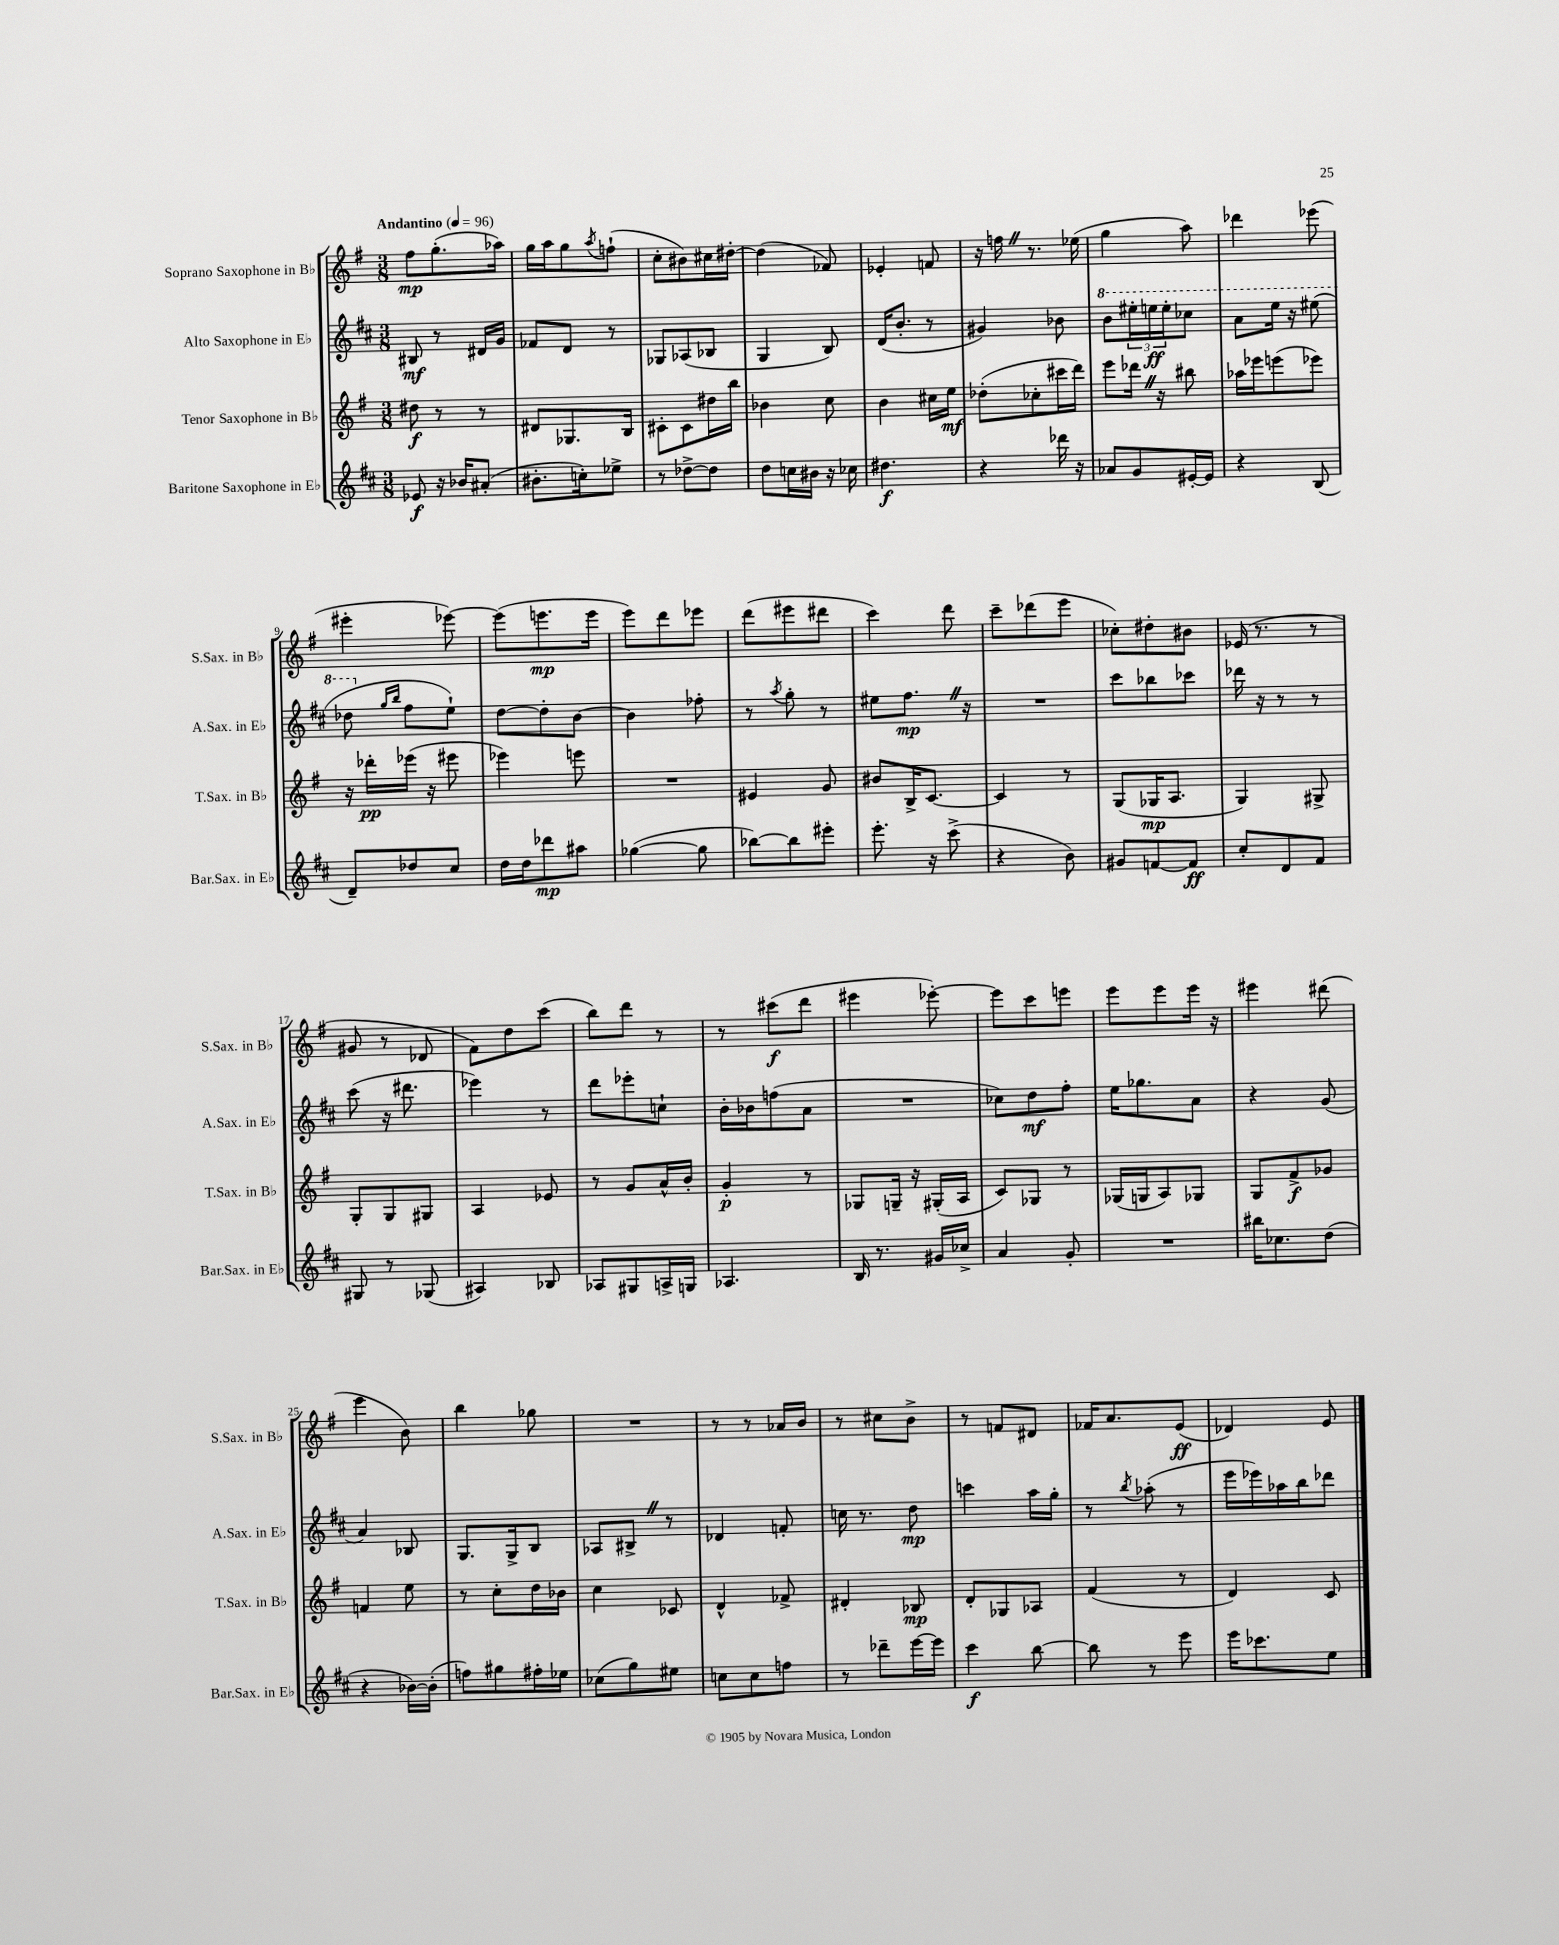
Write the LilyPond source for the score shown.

<<
\new StaffGroup <<
\new Staff = "s0" \with { instrumentName = "Soprano Saxophone in Bb" shortInstrumentName = "S.Sax. in Bb" } {
    \clef treble \key g \major \numericTimeSignature \time 3/8 \tempo "Andantino" 4 = 96
    fis''8\mp g''8.-.( aes''16) |
    g''16 a''16 g''8 \acciaccatura { a''8 } f''8-!( |
    c''8-. bis'8) cis''16 dis''16~-. |
    dis''4( fes'8) |
    ees'4-. f'8 |
    r16 f''16 \once \override BreathingSign.text = \markup { \musicglyph "scripts.caesura.straight" } \breathe r8. ees''16( |
    g''4 a''8) |
    des'''4 ees'''8( |
    eis'''4-. ees'''8~) |
    ees'''8( e'''8.\mp e'''16 |
    e'''8) d'''8 ees'''8 |
    d'''8( eis'''8 dis'''8 |
    c'''4) d'''8 |
    c'''8-- des'''8( e'''8 |
    ces''8-.) dis''8-. bis'8 |
    ees'16( r8. r8 |
    gis'8 r8 des'8 |
    fis'8) d''8 c'''8( |
    b''8) d'''8 r8 |
    r8 cis'''8\f( d'''8 |
    eis'''4 ees'''8~-.) |
    ees'''8 c'''8 e'''8 |
    e'''8 e'''8 e'''16 r16 |
    eis'''4 dis'''8( |
    e'''4 b'8) |
    b''4 ges''8 |
    R4. |
    r8 r8 aes'16 b'16 |
    r8 cis''8 b'8-> |
    r8 f'8 dis'8 |
    fes'16 a'8. e'8\ff( |
    des'4) e'8 \bar "|." |
}
\new Staff = "s1" \with { instrumentName = "Alto Saxophone in Eb" shortInstrumentName = "A.Sax. in Eb" } {
    \clef treble \key d \major \numericTimeSignature \time 3/8
    bis8\mf r8 dis'16 g'16 |
    fes'8 d'8 r8 |
    ges8 aes8( bes8 |
    g4 b8) |
    d'16( b'8.-. r8 |
    gis'4) bes'8 |
    \ottava #1 b''8 \tuplet 3/2 { eis'''16-. e'''16\ff e'''16-. } ces'''8 |
    a''8 e'''16 r16 eis'''8( |
    des'''8 \ottava #0 \grace { g''16 b''16 } fis''8 e''8-!) |
    d''8~ d''8-. b'8~ |
    b'4 fes''8-. |
    r8 \acciaccatura { a''8 } g''8-. r8 |
    eis''8 fis''8.\mp \once \override BreathingSign.text = \markup { \musicglyph "scripts.caesura.straight" } \breathe r16 |
    R4. |
    cis'''8 bes''8 ces'''8 |
    des'''16 r16 r8 r8 |
    cis'''8( r16 dis'''8. |
    ees'''4) r8 |
    d'''8 ees'''8-. c''8-! |
    b'16-. bes'16 f''8( a'8 |
    R4. |
    ces''8) d''8\mf fis''8-. |
    e''16 ges''8. a'8 |
    r4 g'8( |
    a'4) bes8 |
    g8. g16-> b8 |
    aes8 bis8-> \once \override BreathingSign.text = \markup { \musicglyph "scripts.caesura.straight" } \breathe r8 |
    des'4 f'8-. |
    c''16 r8. d''8\mp |
    c'''4 a''16 g''16-. |
    r8 \acciaccatura { b''8 } aes''8-.( r8 |
    e'''16 ees'''16) aes''16 b''16 des'''8 \bar "|." |
}
\new Staff = "s2" \with { instrumentName = "Tenor Saxophone in Bb" shortInstrumentName = "T.Sax. in Bb" } {
    \clef treble \key g \major \numericTimeSignature \time 3/8
    dis''8\f r8 r8 |
    dis'8 ges8. b16 |
    cis'8-. cis'8 dis''16 b''16 |
    bes'4 c''8 |
    b'4 cis''16 e''16\mf |
    des''8-.( ces''8-. cis'''16 d'''16) |
    e'''8 des'''16 \once \override BreathingSign.text = \markup { \musicglyph "scripts.caesura.straight" } \breathe r16 bis''8 |
    aes''16 ees'''16 e'''8( ees'''8) |
    r16 des'''16-.\pp ees'''16( r16 eis'''8 |
    ees'''4) e'''8 |
    R4. |
    eis'4 g'8 |
    bis'8 b16-> c'8.~ |
    c'4 r8 |
    g8( ges16\mp a8. |
    g4) gis8-> |
    g8-. g8 gis8 |
    a4 ees'8 |
    r8 g'8 a'16-^ b'16-. |
    g'4-.\p r8 |
    ges8 g16-- r16 gis16-.( a16 |
    c'8) ges8 r8 |
    ges16( g16 a8) ges8 |
    g8 fis'8->\f ges'8 |
    f'4 e''8 |
    r8 c''8-. d''16 bes'16 |
    c''4 ces'8 |
    d'4-^ fes'8-> |
    dis'4-. bes8\mp |
    d'8-. ges8 aes8 |
    fis'4( r8 |
    d'4) c'8 \bar "|." |
}
\new Staff = "s3" \with { instrumentName = "Baritone Saxophone in Eb" shortInstrumentName = "Bar.Sax. in Eb" } {
    \clef treble \key d \major \numericTimeSignature \time 3/8
    ees'8\f r16 bes'16 ais'8-.( |
    bis'8.-. c''16-.) ees''8-> |
    r8 des''8~-> des''8 |
    d''8 c''16 bis'16 r16 ces''16 |
    dis''4.\f |
    r4 des'''16 r16 |
    aes'8 g'8 eis'16~-. eis'16 |
    r4 b8( |
    d'8--) des''8 cis''8 |
    d''16 d''16 des'''8\mp ais''8 |
    ges''4~( ges''8 |
    bes''8~) bes''8 eis'''8-. |
    e'''8.-. r16 cis'''8->( |
    r4 b'8) |
    gis'8 f'8~ f'8\ff |
    cis''8-. d'8 fis'8 |
    gis8 r8 ges8( |
    ais4) bes8 |
    aes8 gis8 a16-> g16 |
    aes4. |
    b16 r8. gis'16 ces''16-> |
    a'4 g'8-. |
    R4. |
    bis''16 ces''8. d''8( |
    r4 bes'16~) bes'16-.( |
    f''8) gis''8 fis''16-. ees''16 |
    ces''8( g''8) eis''8 |
    c''8 c''8 f''8 |
    r8 des'''8-- e'''16~ e'''16 |
    cis'''4\f b''8~ |
    b''8 r8 e'''8 |
    e'''16 ces'''8. e''8 \bar "|." |
}
>>
>>
